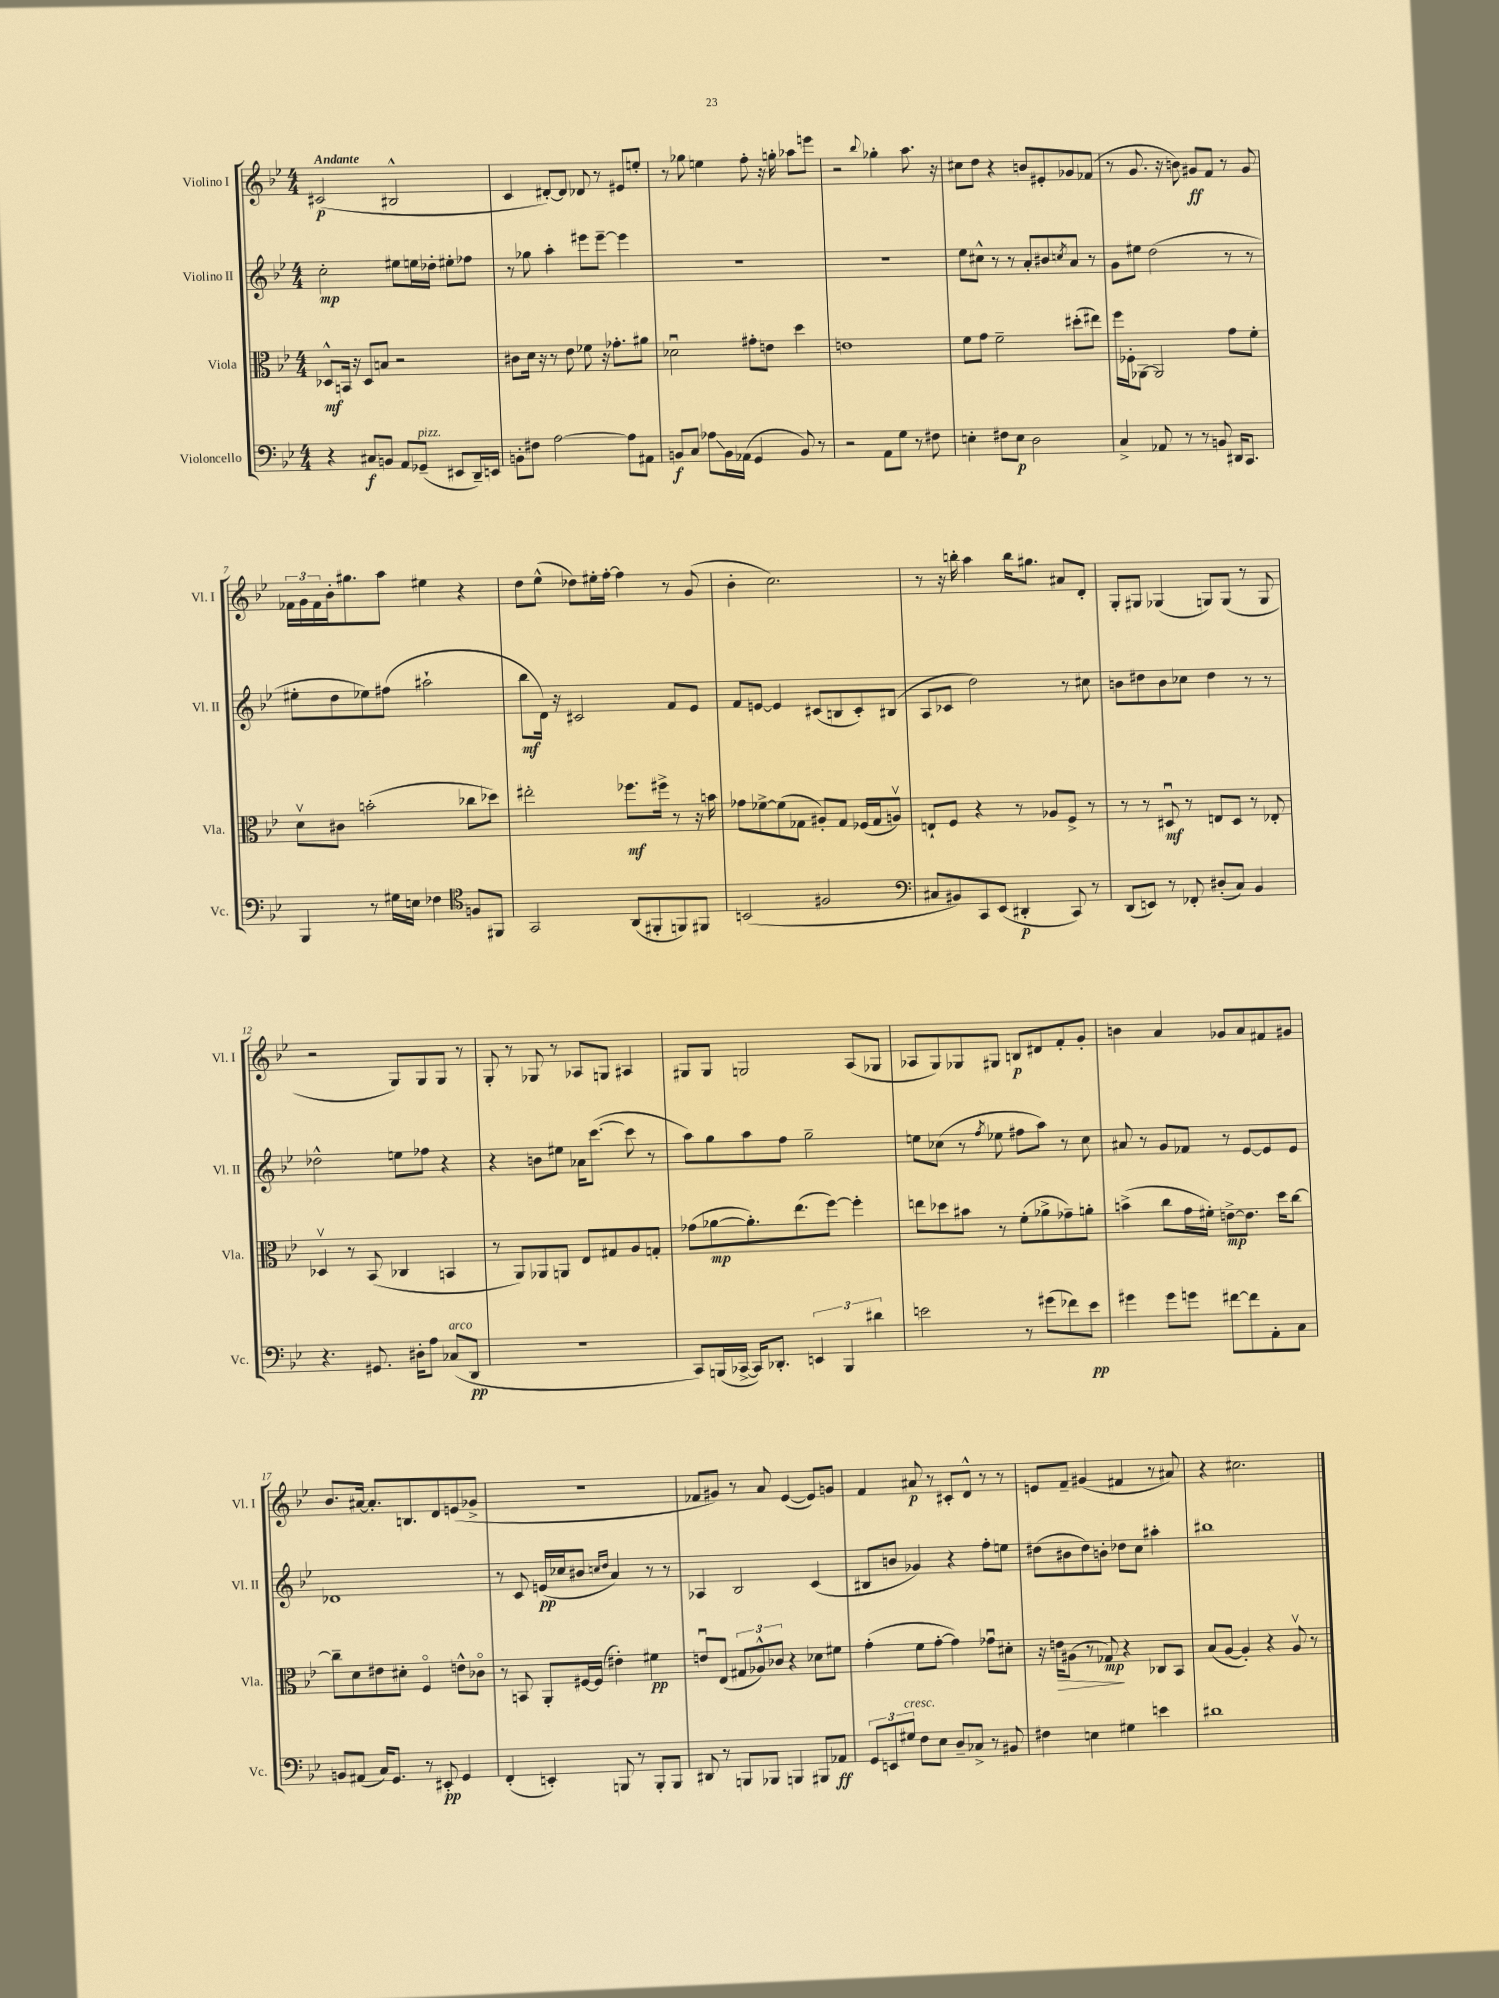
<<
\new StaffGroup <<
\new Staff = "s0" \with { instrumentName = "Violino I" shortInstrumentName = "Vl. I" } {
    \clef treble \key bes \major \numericTimeSignature \time 4/4 \tempo "Andante"
    cis'2\p( bis2-^ |
    c'4 dis'8~-.) dis'8 des'8 r8 eis'8 e''8-. |
    r8 ges''8 e''4 f''8-. r16 g''16-. aes''8 e'''8 |
    r2 \appoggiatura { bes''8 } ges''4-. a''8. r16 |
    cis''8 d''8 r4 b'8 eis'8-. ges'8 fes'8( |
    r8 g'8. r16 b'8) gis'8\ff f'8 r8 gis'8 |
    \tuplet 3/2 { fes'16 g'16 fes'16 } bes'16-. gis''8. a''8 eis''4 r4 |
    d''8 ees''8-^( des''8) eis''16-. f''16~-. f''4 r8 g'8( |
    bes'4-. c''2.) |
    r8 r16 b''16-. a''4 b''16 gis''8. ais'8 d'8-. |
    g8-. gis8 ges4( g8) g8( r8 g8 |
    r2 g8) g8 g8 r8 |
    g8-. r8 ges8 r8 aes8 g8 ais4 |
    gis8 gis8 g2 a8( ges8 |
    aes8 g8) ges8 gis8 b8\p dis'8 f'8-. g'8-. |
    b'4 a'4 ges'8 a'8 fis'8 gis'8 |
    bes'8. ais'16~ ais'8.-. b8. d'8 e'8( ges'8-> |
    R1 |
    fes'8 gis'8) r8 a'8 ees'4~( ees'8) g'8 |
    f'4 ais'8\p r8 cis'8-. d'8-^ r8 r8 |
    e'8 f'8-- gis'4( fis'4 r8 ais'8) |
    r4 cis''2. \bar "|." |
}
\new Staff = "s1" \with { instrumentName = "Violino II" shortInstrumentName = "Vl. II" } {
    \clef treble \key bes \major \numericTimeSignature \time 4/4
    c''2-.\mp eis''8 e''16 des''16-. eis''8-. fes''8 |
    r8 ges''8 a''4-. eis'''8 eis'''8~-- eis'''4 |
    R1 |
    R1 |
    ees''8 cis''8-^ r8 r8 a'8-. bis'8 \acciaccatura { c''8 } a'8 r8 |
    g'8 eis''8 d''2( r8 r8 |
    eis''8-. d''8 ees''8) fis''8( ais''2-! |
    bes''8\mf d'16) r16 cis'2 f'8 ees'8 |
    f'8 e'8~ e'4 cis'8( b8 cis'8-.) bis8( |
    a8 ces'8 d''2) r8 cis''8 |
    b'8 dis''8 b'8 ces''8 dis''4 r8 r8 |
    des''2-^ e''8 fes''8 r4 |
    r4 b'8 eis''8 aes'16 c'''8.~( c'''8 r8 |
    a''8) g''8 a''8 f''8 g''2-- |
    e''8 ces''8( r8 \acciaccatura { f''8 } ees''8 fis''8 a''8) r8 ces''8 |
    ais'8 r8 g'8 fes'8 r8 ees'8~ ees'8 ees'8 |
    des'1 |
    r8 c'8 e'16\pp( ces''16 bis'8 \grace { c''16 d''16 } a'4) r8 r8 |
    aes4 bes2 c'4( |
    bis8 b'8 ges'4) r4 f''8-. e''8 |
    dis''8( bis'8 dis''8) b'8-. des''8 c''8 ais''4-. |
    bis''1 \bar "|." |
}
\new Staff = "s2" \with { instrumentName = "Viola" shortInstrumentName = "Vla." } {
    \clef alto \key bes \major \numericTimeSignature \time 4/4
    des8-^\mf b,16 r16 des8 b8 r2 |
    cis'8 d'16 r16 r8 ees'8 fes'8 r16 ges'8.-. ais'8 |
    des'2\downbow gis'8-. e'8 d''4 |
    e'1 |
    f'8 g'8 f'2-- dis''8-.( eis''8) |
    f''16 fes16-. aes,8~ aes,2 g'8 f'8-. |
    d'8\upbow cis'8 b'2-.( ces''8 des''8) |
    eis''2-. fes''8.\mf fis''16-> r8 r16 b'16 |
    ges'8 fes'8~-> fes'8( ges8 ais8-.) ges8 fes16( ges16 a8\upbow) |
    e8-! f8 r4 r8 aes8 f8-> r8 |
    r8 r8 dis8\downbow\mf r8 e8 dis8 r8 ees8-. |
    des4\upbow r8 bes,8( ces4 b,4 |
    r8 a,8) aes,8 a,8 ees8 gis8 a8 g8-. |
    ges'8( aes'8~\mp aes'8.-.) ees''8.( f''8~) f''4-. |
    e''8 des''8 bis'8 r8 f'8-.( aes'8-> ges'8--) a'8-. |
    b'4->( c''8 g'16 fis'16-.) e'8~->\mp e'8. d''16 c''8~ |
    c''8-- d'8 eis'8 dis'8-. f4\flageolet e'8-^ ces'8\flageolet |
    r8 b,8 a,8-. fis16~ fis16( eis'4-.) fis'4\pp |
    e'8\downbow ees8( \tuplet 3/2 { gis8 aes8-^) ces'8 } r4 des'8 fis'8 |
    g'4-.( f'8 g'8~-. g'4) ges'8\downbow dis'8-. |
    r16 e'16\> ais8( r8 ges8\mp\!) r4 ces8 bes,8 |
    bes8( a8~ a4-.) r4 a8\upbow r8 \bar "|." |
}
\new Staff = "s3" \with { instrumentName = "Violoncello" shortInstrumentName = "Vc." } {
    \clef bass \key bes \major \numericTimeSignature \time 4/4
    r4 cis8\f b,8 a,8 ges,8--^\markup { \italic "pizz." }( eis,8 d,16--) e,16 |
    b,8-. fis8 a2~ a8 ais,8 |
    b,8\f c8 aes8\glissando b,16 aes,16( g,4 b,8) r8 |
    r2 a,8 g8 r8 fis8 |
    e4-. fis8 e8\p d2 |
    c4-> aes,8 r8 r8 b,8 dis,16 c,8. |
    bes,,4 r8 gis16 e16 fes4 \clef tenor f8 fis,8 |
    g,2 a,8( fis,8-. f,8) fis,8 |
    b,2( fis2 |
    \clef bass cis8 bis,8) c,8 ees,8( dis,4-.\p c,8) r8 |
    d,8( e,8) r8 fes,8-. dis8-.( c8) bes,4 |
    r4. gis,8. dis16-. a8 ces8^\markup { \italic "arco" }( d,8\pp |
    R1 |
    c,8) b,,16( ces,16~-> ces,16) des,8.-. \tuplet 3/2 { e,4 b,,4 dis'4 } |
    e'2 r8 gis'8( fes'8) e'8\pp |
    gis'4 gis'8 g'8 fis'8~ fis'8 a,8-. c8 |
    b,8 ais,8( c16) g,8. r8 eis,8-.\pp g,4 |
    f,4-.( e,4-.) b,,8 r8 b,,8-. b,,8 |
    dis,8 r8 b,,8 bes,,8 b,,4 bis,,8 aes,8\ff |
    \tuplet 3/2 { g,8 e,8 gis8^\markup { \italic "cresc." } } f8 ees8 d8-- ces8-> r8 bis,8 |
    fis4 e4 gis4 e'4 |
    dis'1 \bar "|." |
}
>>
>>
